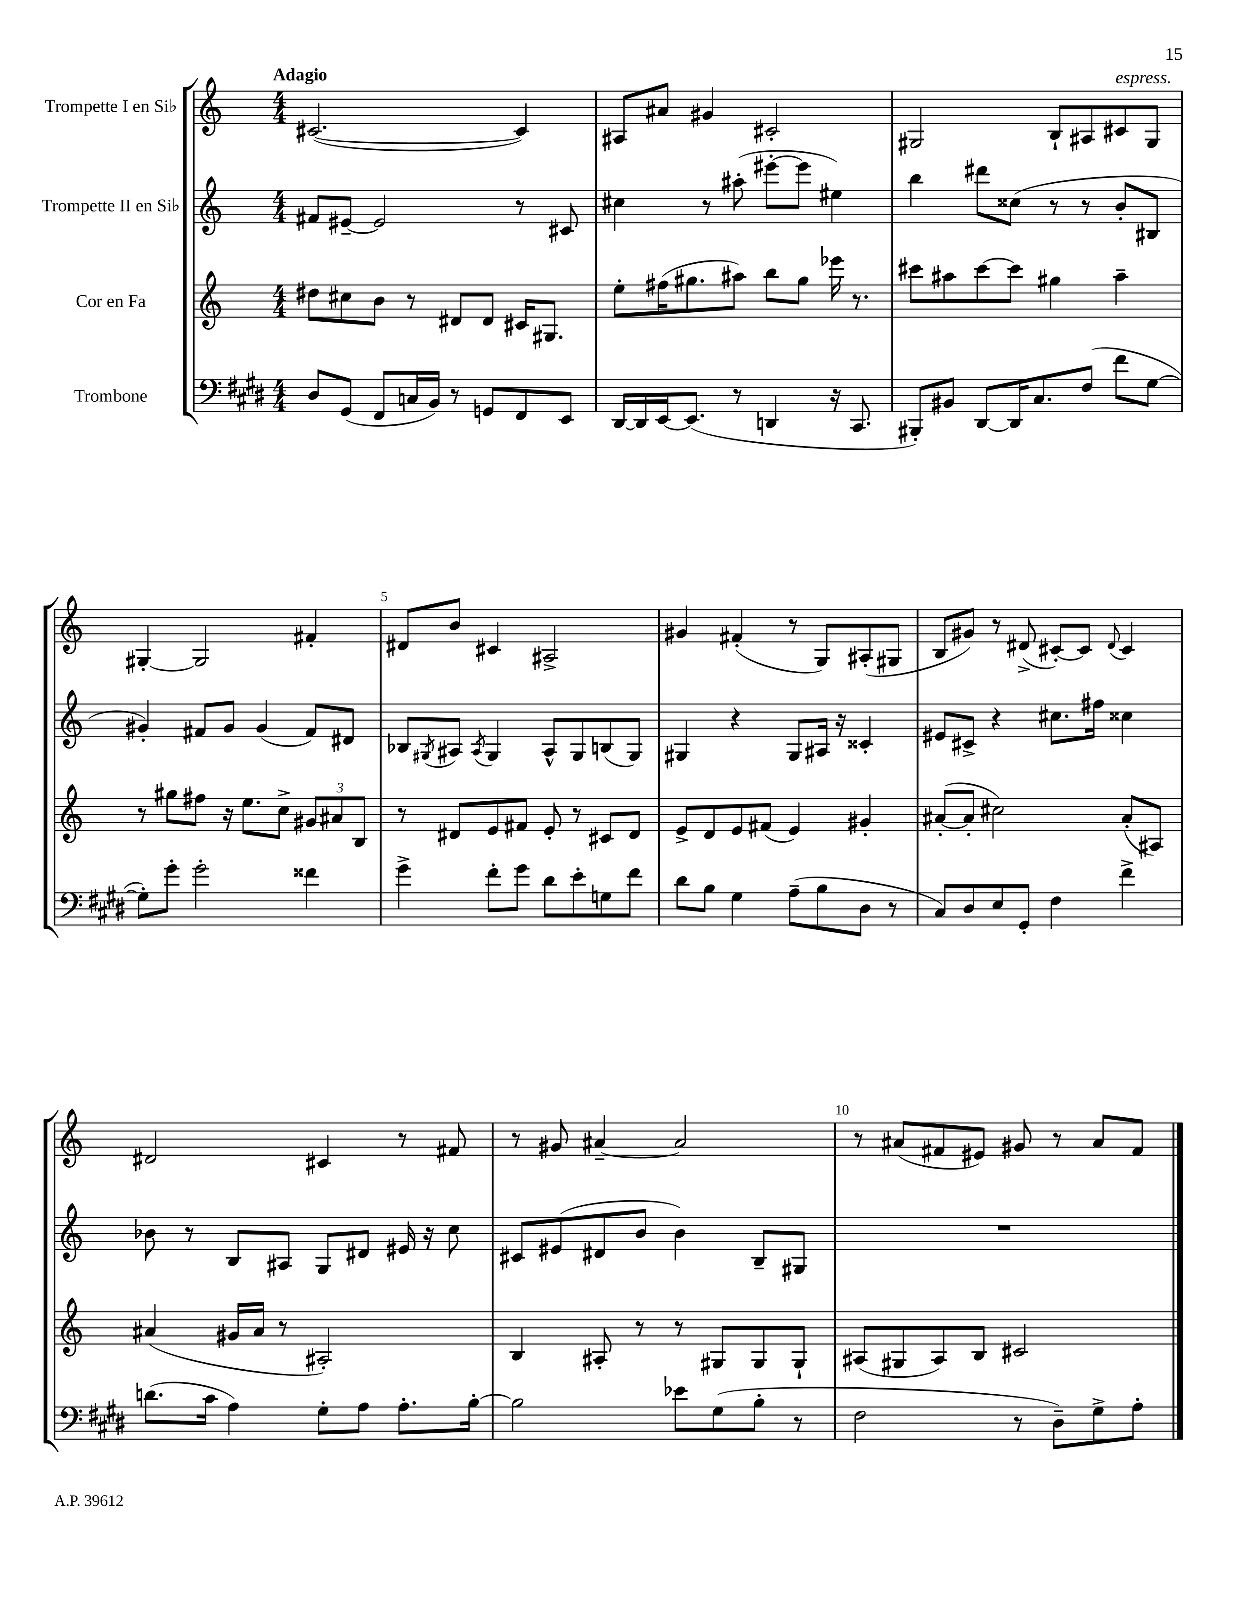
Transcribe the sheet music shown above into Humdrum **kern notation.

**kern	**kern	**kern	**kern
*part4	*part3	*part2	*part1
*staff4	*staff3	*staff2	*staff1
*I"Trombone	*I"Cor en Fa	*I"Trompette II en Si♭	*I"Trompette I en Si♭
*clefF4	*clefG2	*clefG2	*clefG2
*k[f#c#g#d#]	*k[]	*k[]	*k[]
*M4/4	*M4/4	*M4/4	*M4/4
=1	=1	=1	=1
!	!	!	!LO:TX:a:B:t=Adagio
8D#/L	8dd#X\L	8f#X/L	([2.c#X/
(8GG#/J	8cc#X\	[8e#X~/J	.
8FF#/L	8b\J	2e#/]	.
16Cn/L	8r	.	.
16BB/JJ)	.	.	.
8r	8d#X/L	.	.
8GGn/L	8d#/J	.	.
8FF#/	16c#X/KL	8r	4c#/])
.	8.G#X/J	.	.
8EE/J	.	8c#X/	.
=2	=2	=2	=2
[16DD#/LL	8ee'\L	4cc#X\	8A#X/L
16DD#/]	.	.	.
[16EE/J	(16ff#X\K	.	8a#X/J
(8.EE/J]	8.gg#X\	.	.
.	.	8r	4g#X/
8r	8aa#X\J)	(8aa#X'\	.
4DDn/	8bb\L	[8eee#X'\L	2c#X'/
.	8gg#\J	8eee#\J]	.
16r	16eee-X\	4ee#X\)	.
8.CC#/	8.r	.	.
=3	=3	=3	=3
8BBB#X'/L)	8ccc#X\L	4bb\	2G#X/
8BB#X/J	8aa#X\	.	.
[8DD#/L	[8ccc#\	8ddd#X\L	.
16DD#/K]	8ccc#\J]	(8cc##X\J	.
8.C#/	.	.	.
.	4gg#X\	8r	8B`/L
(8F#/J	.	8r	8A#X/
!	!	!	!LO:TX:a:i:t=espress.
8f#\L	4aa#~\	8b'/L	8c#X/
[8G#\J	.	8B#X/J	8G#/J
!!LO:LB:g=z
=4	=4	=4	=4
8G#'\L])	8r	4g#X'/)	[4G#X'/
8g#'\J	8gg#X\L	.	.
2g#'\	8ff#X\J	8f#X/L	2G#/]
.	16r	8g#/J	.
.	8.ee\L	.	.
.	.	(4g#/	.
.	8cc^\J	.	.
4f##X\	12g#X/L	8f#/L)	4f#X'/
.	12a#X/	.	.
.	.	8d#X/J	.
.	12B/J	.	.
=5	=5	=5	=5
4g#^\	8r	8B-X/L	8d#X/L
.	.	8qG#X/	.
.	8d#X/L	8A#X/J	8b/J
.	.	8qA#/	.
8f#'\L	8e/	4G#/	4c#X/
8g#\J	8f#X/J	.	.
8d#\L	8e'/	8A#^^/L	2A#X^/
8e'\	8r	8G#/	.
8Gn\	8c#X/L	(8Bn/	.
8f#\J	8d#/J	8G#/J)	.
=6	=6	=6	=6
8d#\L	8e^/L	4G#X/	4g#X/
8B\J	8d/	.	.
4G#\	8e/	4r	(4f#X'/
.	(8f#X/J	.	.
(8A~\L	4e/)	8G#/L	8r
8B\	.	16A#X/Jk	8G/L)
.	.	16r	.
8D#\J	4g#X'/	4c##X'/	(8A#X'/
8r	.	.	8G#X/J
=7	=7	=7	=7
8C#/L)	([8a#X'/L	8e#X/L	8B/L
8D#/	8a#'/J]	8c#X^/J	8g#X/J)
8E/	2cc#X\)	4r	8r
8GG#'/J	.	.	(8d#X^/
4F#\	.	8.cc#X\L	[8c#X'/L)
.	.	.	8c#/J]
.	.	16ff#X\Jk	.
.	.	.	8qqd#/
4f#^\	(8a#'/L	4cc##X\	4c#/
.	8A#X/J)	.	.
!!LO:LB:g=z
=8	=8	=8	=8
(8.dn\L	(4a#X/	8b-X\	2d#X/
.	.	8r	.
16c#\Jk	.	.	.
4A\)	16g#X/LL	8B/L	.
.	16a#/JJ	.	.
.	8r	8A#X/J	.
8G#'\L	2A#X'/)	8G/L	4c#X/
8A\J	.	8d#X/J	.
8.A'\L	.	16e#X/	8r
.	.	16r	.
.	.	8cc\	8f#X/
[16B'\Jk	.	.	.
=9	=9	=9	=9
2B\]	4B/	8c#X/L	8r
.	.	(8e#X/	8g#X/
.	8A#X'/	8d#X/	[4a#X~/
.	8r	8b/J	.
8e-X\L	8r	4b\)	2a#/]
(8G#\	8G#X/L	.	.
8B'\J	8G#/	8B~/L	.
8r	8G#`/J	8G#X/J	.
=10	=10	=10	=10
2F#\	(8A#X/L	1r	8r
.	8G#X/	.	(8a#X/L
.	8A#/)	.	8f#X/
.	8B/J	.	8e#X/J)
8r	2c#X/	.	8g#X/
8D#~\L)	.	.	8r
8G#^\	.	.	8a#/L
8A'\J	.	.	8f#/J
==	==	==	==
*-	*-	*-	*-
